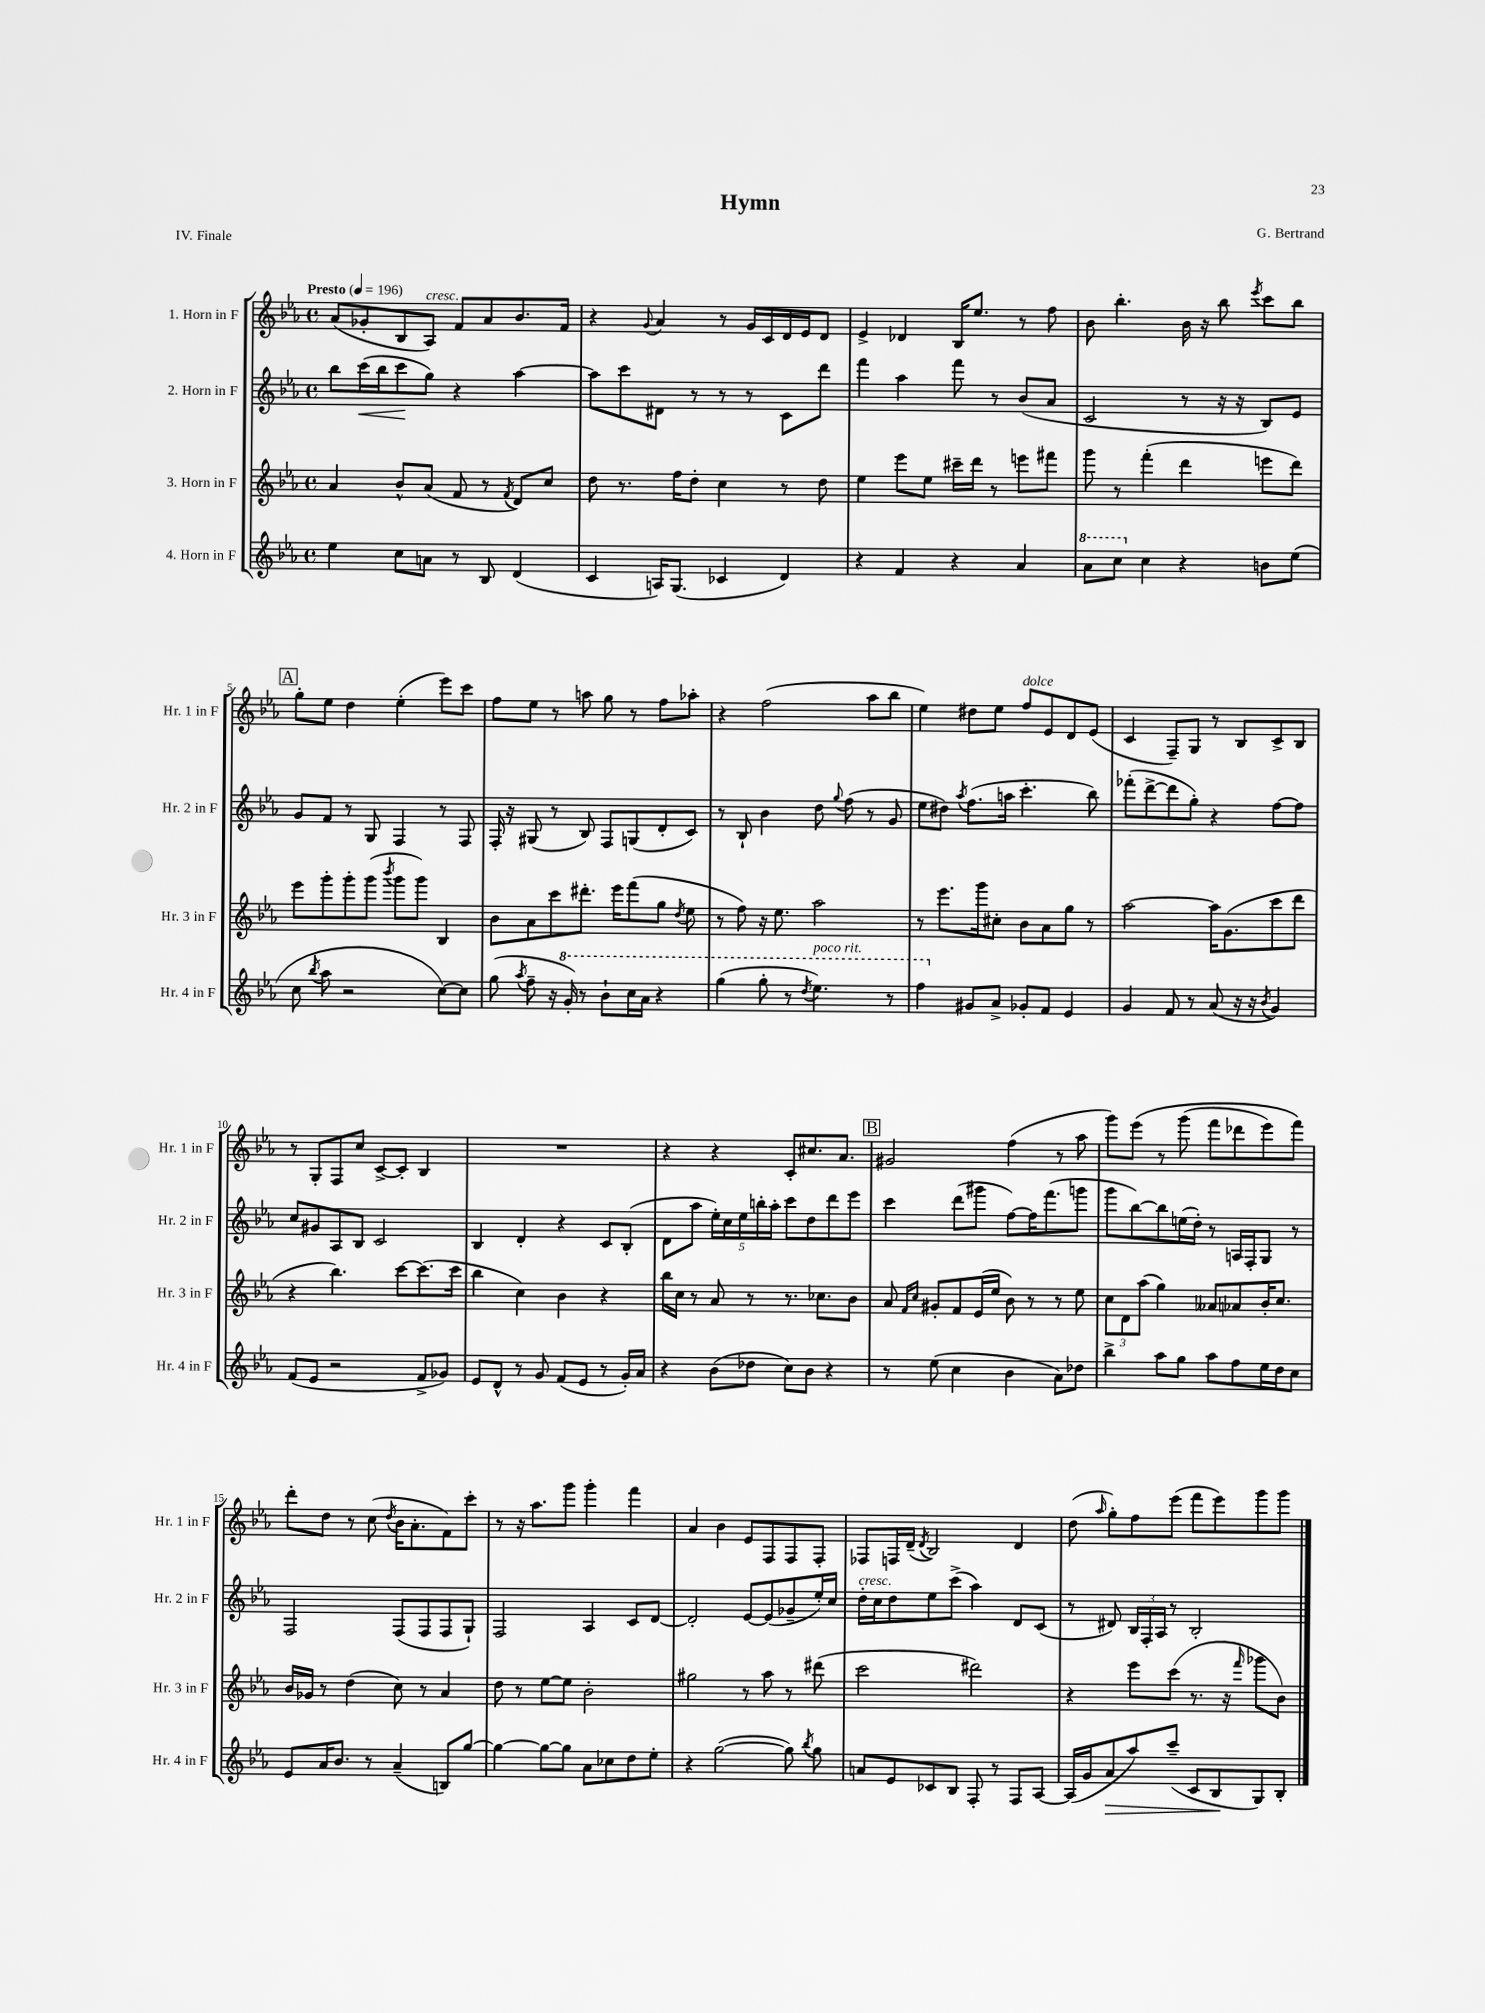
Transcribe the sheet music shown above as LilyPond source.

\header { title = "Hymn" composer = "G. Bertrand" piece = "IV. Finale" }
<<
\new StaffGroup <<
\new Staff = "s0" \with { instrumentName = "1. Horn in F" shortInstrumentName = "Hr. 1 in F" } {
    \clef treble \key ees \major \defaultTimeSignature \time 4/4 \tempo "Presto" 4 = 196
    \autoBeamOff aes'8[( ges'8-. bes8 aes8]^\markup { \italic "cresc." }) f'8[ aes'8 bes'8. f'16] |
    r4 \appoggiatura { g'8 } aes'4 r8 g'16[ c'16 d'16 ees'16 d'8] |
    ees'4-> des'4 bes16[ ees''8.] r8 f''8 |
    bes'8 bes''4.-. bes'16 r16 bes''8 \acciaccatura { ees'''8 } c'''8[ bes''8] |
    \mark \markup { \box "A" } g''8[-. ees''8] d''4 ees''4-.( ees'''8[) c'''8] |
    f''8[ ees''8] r8 a''8 g''8 r8 f''8[ aes''8]-. |
    r4 f''2( aes''8[ bes''8] |
    ees''4) dis''8[ ees''8] f''8[^\markup { \italic "dolce" } ees'8 d'8 ees'8]( |
    c'4 f8[--) g8] r8 bes8[ c'8-> bes8] |
    r8 g8[-. f8 c''8] c'8[~-> c'8]-. bes4 |
    R1 |
    r4 r4 c'8[-. cis''8. aes'8.] |
    \mark \markup { \box "B" } gis'2 f''4( r8 aes''8 |
    g'''8[) ees'''8]\( r8 g'''8( f'''8[ des'''8 ees'''8) f'''8]\) |
    d'''8[-. d''8] r8 c''8( \acciaccatura { d''8 } bes'16[ aes'8.-. f'8) c'''8]-. |
    r8 r16 aes''8.[ g'''8] g'''4-. f'''4 |
    aes'4 bes'4 ees'8[ f8 f8 f8]-. |
    fes8[ f16 d'16]--( \acciaccatura { d'8 } bes2) d'4 |
    d''8( \grace { aes''16 } g''8[-.) f''8 ees'''8]( f'''8[ ees'''8) g'''8 g'''8] \bar "|." |
}
\new Staff = "s1" \with { instrumentName = "2. Horn in F" shortInstrumentName = "Hr. 2 in F" } {
    \clef treble \key ees \major \defaultTimeSignature \time 4/4
    \autoBeamOff bes''8[ c'''16\<( bes''16 c'''8\! g''8]) r4 aes''4~ |
    aes''8[ c'''8 dis'8] r8 r8 r8 c'8[ d'''8] |
    f'''4 aes''4 f'''8 r8 bes'8[( aes'8] |
    c'2 r8 r16 r16 bes8[) ees'8] |
    \mark \markup { \box "A" } g'8[ f'8] r8 g8 f4 r8 f8 |
    f16-. r16 gis8( r8 bes8) f8[ g8( d'8-. c'8]) |
    r8 bes8-! bes'4 d''8 \appoggiatura { g''8 } f''8( r8 g'8 |
    ees''8[ dis''8]) \acciaccatura { aes''8 } f''8.[( a''16] c'''4.-. bes''8) |
    fes'''8[-.( d'''8~-> d'''8 g''8]-.) r4 f''8[~ f''8] |
    c''8[ gis'8 aes8 bes8] c'2 |
    bes4 d'4-. r4 c'8[ bes8]-.( |
    d'8[ aes''8] \tuplet 5/4 { ees''16[-.) c''16 ees''16 b''16-. aes''16]-. } c'''8[ d''8 d'''8 ees'''8] |
    \mark \markup { \box "B" } c'''4 d'''8[( gis'''8] f''8[~) f''16 f'''8.( g'''8] |
    g'''8[ bes''8~) bes''8 e''16( d''16]-.) r8 a16[ f16-. g8] r8 |
    f2 f8[( f8 f8 g8]-!) |
    f2 aes4 c'8[ d'8]~ |
    d'2-. ees'8[~ ees'8( ges'8-- ees''16-.) c''16] |
    d''16[-.^\markup { \italic "cresc." } c''16 d''8 ees''8 c'''8]->( aes''4) d'8[ c'8]( |
    r8 dis'8) \tuplet 3/2 { bes16[ f16-. aes16] } r8 bes2-. \bar "|." |
}
\new Staff = "s2" \with { instrumentName = "3. Horn in F" shortInstrumentName = "Hr. 3 in F" } {
    \clef treble \key ees \major \defaultTimeSignature \time 4/4
    \autoBeamOff aes'4 bes'8[-^ aes'8]( f'8 r8 \acciaccatura { f'8 } d'8[) c''8] |
    d''8 r8. f''16[ d''8]-. c''4 r8 d''8 |
    ees''4 ees'''8[ ees''8] cis'''16[-- d'''16] r8 e'''8[ fis'''8] |
    g'''8 r8 f'''4-.( d'''4 e'''8[ d'''8]) |
    \mark \markup { \box "A" } ees'''8[ g'''8-. g'''8-. g'''8]( \acciaccatura { bes'''8 } g'''8[ g'''8]) bes4 |
    bes'8[ aes'8 c'''8 dis'''8.]-. ees'''16[ f'''8( g''8] \acciaccatura { d''8 } ees''8 |
    r8 f''8) r16 ees''8. aes''2 |
    r8 ees'''8.[ g'''16 cis''8]-. bes'8[ aes'8 g''8] r8 |
    aes''2~ aes''16[ g'8.( c'''8 d'''8] |
    r4 bes''4.) c'''8[~ c'''8.( c'''16] |
    bes''4 c''4) bes'4 r4 |
    bes''16[ c''16] r8 aes'8 r8 r8. ces''8.[ bes'8] |
    \mark \markup { \box "B" } aes'8 \grace { f'16[ c''16] } gis'8[-. f'8 ees'16( ees''16] bes'8) r8 r8 ees''8 |
    \tuplet 3/2 { c''8[ d'8 aes''8]( } g''4) aeses'8[ aes'8 bes'16-. c''8.] |
    bes'16[ ges'16] r8 d''4( c''8) r8 aes'4 |
    d''8 r8 ees''8[~ ees''8] bes'2-. |
    gis''2 r8 aes''8 r8 dis'''8( |
    c'''2 dis'''2) |
    r4 ees'''8[ c'''8]( r8. r16 \grace { f'''16 } ges'''8[ bes'8]) \bar "|." |
}
\new Staff = "s3" \with { instrumentName = "4. Horn in F" shortInstrumentName = "Hr. 4 in F" } {
    \clef treble \key ees \major \defaultTimeSignature \time 4/4
    \autoBeamOff ees''4 c''8[ a'8] r8 bes8 d'4( |
    c'4 a16[) g8.]( ces'4 d'4) |
    r4 f'4 r4 aes'4 |
    \ottava #1 aes''8[ c'''8] \ottava #0 c''4 r4 b'8[ ees''8]( |
    \mark \markup { \box "A" } c''8 \acciaccatura { bes''8 } aes''8 r2 c''8[~) c''8] |
    g''8( \acciaccatura { aes''8 } f''8-- r16 \ottava #1 g''16-.) r8 bes''8[-! c'''16 aes''16] r4 |
    g'''4( g'''8-. r8 \acciaccatura { d'''8 } ees'''4.^\markup { \italic "poco rit." }) r8 |
    f'''4 \ottava #0 gis'8[ aes'8]-> ges'8[-. f'8] ees'4 |
    g'4 f'8 r8 aes'8( r16 r16 \acciaccatura { bes'8 } g'4) |
    f'8[( ees'8] r2 f'8[-> ges'8]) |
    ees'8[ d'8]-^ r8 g'8 f'8[( ees'8] r8 g'16[-.) aes'16] |
    r4 bes'8[( des''8] c''8[) bes'8] r4 |
    \mark \markup { \box "B" } r8 ees''8( c''4 bes'4 aes'8[) des''8] |
    bes''4-> aes''8[ g''8] aes''8[ f''8 ees''16 d''16 c''8] |
    ees'8[ aes'16 bes'8.] r8 aes'4--( b8[) g''8]~ |
    g''4~ g''8[~ g''8] aes'8[ ces''8 d''8 ees''8]-. |
    r4 g''2~( g''8) \acciaccatura { bes''8 } g''8 |
    a'8[ ees'8 ces'8 bes8] f8-. r8 f8[ aes8]~ |
    aes16[( g'16 aes'8\> aes''8) c'''8]--( c'8[ bes8\! g8) bes8]-. \bar "|." |
}
>>
>>
